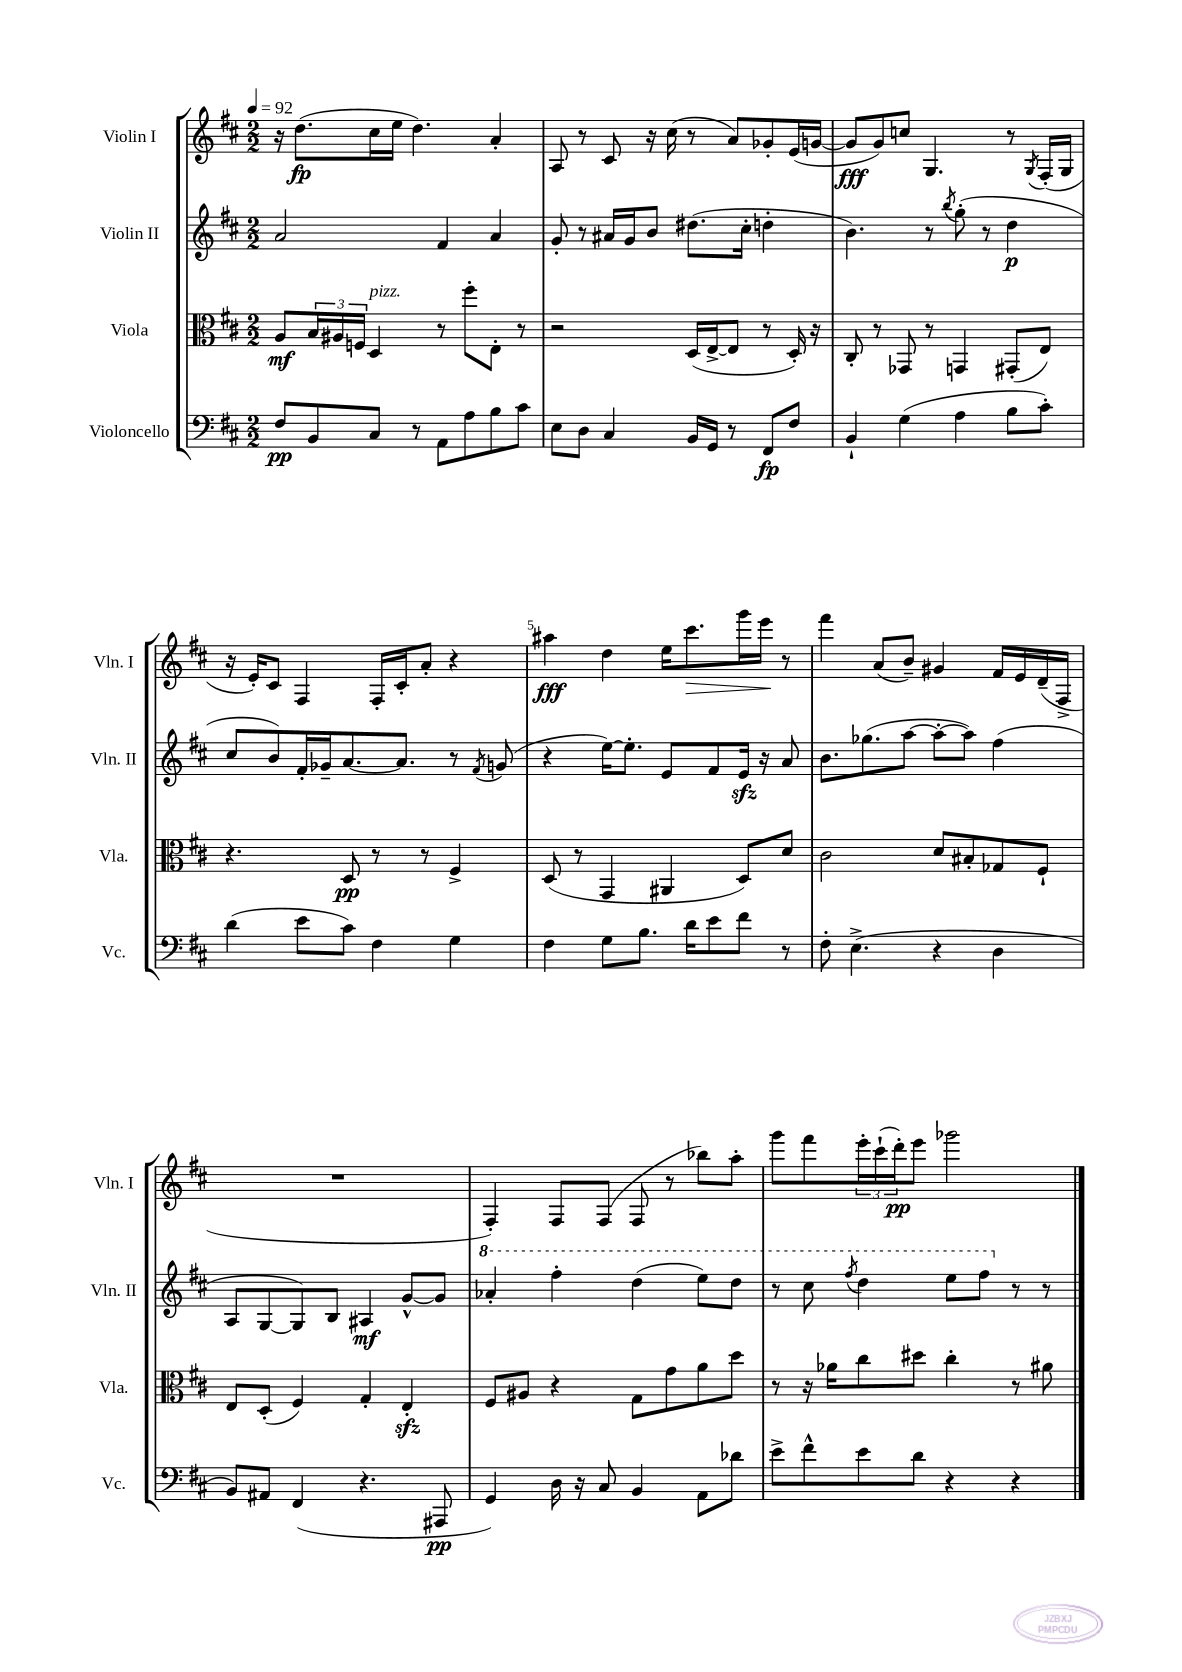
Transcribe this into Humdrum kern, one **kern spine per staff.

**kern	**dynam	**kern	**dynam	**kern	**dynam	**kern	**dynam
*part4	*part4	*part3	*part3	*part2	*part2	*part1	*part1
*staff4	*staff4	*staff3	*staff3	*staff2	*staff2	*staff1	*staff1
*I"Violoncello	*	*I"Viola	*	*I"Violin II	*	*I"Violin I	*
*I'Vc.	*	*I'Vla.	*	*I'Vln. II	*	*I'Vln. I	*
*clefF4	*	*clefC3	*	*clefG2	*	*clefG2	*
*k[f#c#]	*	*k[f#c#]	*	*k[f#c#]	*	*k[f#c#]	*
*M2/2	*	*M2/2	*	*M2/2	*	*M2/2	*
*MM92	*	*MM92	*	*MM92	*	*MM92	*
=1	=1	=1	=1	=1	=1	=1	=1
8F#/L	pp	8A/L	mf	2a/	.	16r	.
.	.	.	.	.	.	(8.dd\L	fp
8BB/	.	24B/L	.	.	.	.	.
.	.	24A#X/	.	.	.	.	.
.	.	24Fn/JJ	.	.	.	.	.
!	!	!LO:TX:a:i:t=pizz.	!	!	!	!	!
8C#/J	.	4D/	.	.	.	16cc#\L	.
.	.	.	.	.	.	16ee\JJ	.
8r	.	.	.	.	.	4.dd\)	.
8AA\L	.	8r	.	4f#/	.	.	.
8A\	.	8ff#'\L	.	.	.	.	.
8B\	.	8E'\J	.	4a/	.	4a'/	.
8c#\J	.	8r	.	.	.	.	.
=2	=2	=2	=2	=2	=2	=2	=2
8E\L	.	2r	.	8g'/	.	8A/	.
8D\J	.	.	.	8r	.	8r	.
4C#/	.	.	.	16a#X/LL	.	8c#/	.
.	.	.	.	16g/J	.	.	.
.	.	.	.	8b/J	.	16r	.
.	.	.	.	.	.	(16cc#\	.
16BB/LL	.	(16D/LL	.	(8.dd#X\L	.	8r	.
16GG/JJ	.	[16E^/J	.	.	.	.	.
8r	.	8E/J]	.	.	.	8a/L)	.
.	.	.	.	16cc#'\Jk	.	.	.
8FF#/L	fp	8r	.	4ddn'\	.	8g-X'/	.
8F#/J	.	16D'/)	.	.	.	(16e/L	.
.	.	16r	.	.	.	[16gn/JJ	.
=3	=3	=3	=3	=3	=3	=3	=3
4BB`/	.	8C#'/	.	4.b\)	.	8g/L]	fff
.	.	8r	.	.	.	8g/)	.
(4G\	.	8GG-X/	.	.	.	8ccn/J	.
.	.	8r	.	8r	.	4.G/	.
.	.	.	.	8qbb/	.	.	.
4A\	.	4GGn/	.	(8gg'\	.	.	.
.	.	.	.	8r	.	.	.
8B\L	.	(8GG#X'/L	.	4dd\	p	8r	.
.	.	.	.	.	.	8qG/	.
8c#'\J)	.	8E/J)	.	.	.	(16F#'/LL	.
.	.	.	.	.	.	16G/JJ	.
!!LO:LB:g=z
=4	=4	=4	=4	=4	=4	=4	=4
(4d\	.	4.r	.	8cc#/L	.	16r	.
.	.	.	.	.	.	16e'/KL)	.
.	.	.	.	8b/)	.	8c#/J	.
8e\L	.	.	.	16f#'/L	.	4F#/	.
.	.	.	.	16g-X~/J	.	.	.
8c#\J)	.	8D/	pp	[8.a/	.	.	.
4F#\	.	8r	.	.	.	16F#'/LL	.
.	.	.	.	8.a/J]	.	16c#'/J	.
.	.	8r	.	.	.	8a'/J	.
4G\	.	4F#^/	.	8r	.	4r	.
.	.	.	.	8qf#/	.	.	.
.	.	.	.	(8gn/	.	.	.
=5	=5	=5	=5	=5	=5	=5	=5
4F#\	.	(8D/	.	4r	.	4aa#X\	fff
.	.	8r	.	.	.	.	.
8G\L	.	4GG/	.	[16ee\KL)	.	4dd\	.
.	.	.	.	8.ee'\J]	.	.	.
8.B\J	.	.	.	.	.	.	.
.	.	4AA#X/	.	8e/L	.	16ee\KL	.
!	!	!	!	!	!	!	!LO:HP:b
16d\KL	.	.	.	.	.	8.ccc#\	>
8e\	.	.	.	8f#/	.	.	.
8f#\J	.	8D/L)	.	16ezz/Jk	.	16ggg\L	.
.	.	.	.	16r	.	16eee\JJ	.
8r	.	8d/J	.	8a/	.	8r	]
=6	=6	=6	=6	=6	=6	=6	=6
8F#'\	.	2c#\	.	8.b\L	.	4fff#\	.
(4.E^\	.	.	.	.	.	.	.
.	.	.	.	(8.gg-X\	.	.	.
.	.	.	.	.	.	(8a/L	.
.	.	.	.	[8aa\J	.	8b~/J)	.
4r	.	8d/L	.	8aa'\L_	.	4g#X/	.
.	.	8B#X'/	.	8aa\J])	.	.	.
4D\	.	8G-X/	.	(4ff#\	.	16f#/LL	.
.	.	.	.	.	.	16e/	.
.	.	8F#`/J	.	.	.	(16d~/	.
.	.	.	.	.	.	16F#^/JJ	.
!!LO:LB:g=z
=7	=7	=7	=7	=7	=7	=7	=7
8BB/L)	.	8E/L	.	8A/L	.	1r	.
8AA#X/J	.	(8D'/J	.	[8G/	.	.	.
(4FF#/	.	4F#/)	.	8G/])	.	.	.
.	.	.	.	8B/J	.	.	.
4.r	.	4G'/	.	4A#X/	mf	.	.
.	.	4Ezz'/	.	[8g^^/L	.	.	.
8AAA#X/	pp	.	.	8g/J]	.	.	.
=8	=8	=8	=8	=8	=8	=8	=8
*	*	*	*	*8va	*	*	*
4GG/)	.	8F#/L	.	4aa-X'/	.	4F#'/)	.
.	.	8A#X/J	.	.	.	.	.
16D\	.	4r	.	4fff#'\	.	8F#/L	.
16r	.	.	.	.	.	.	.
8C#/	.	.	.	.	.	(8F#/J	.
4BB/	.	8G\L	.	(4ddd\	.	8F#/	.
.	.	8g\	.	.	.	8r	.
8AA\L	.	8a\	.	8eee\L)	.	8bb-X\L)	.
8d-X\J	.	8dd\J	.	8ddd\J	.	8aa'\J	.
=9	=9	=9	=9	=9	=9	=9	=9
8e^\L	.	8r	.	8r	.	8ggg\L	.
8f#^^\	.	16r	.	8ccc#\	.	8fff#\	.
.	.	16a-X\KL	.	.	.	.	.
.	.	.	.	8qfff#/	.	.	.
8e\	.	8cc#\	.	4ddd\	.	24eee'\L	.
.	.	.	.	.	.	(24ccc#`\	.
.	.	.	.	.	.	24ddd'\J)	pp
8d\J	.	8dd#X\J	.	.	.	8eee\J	.
4r	.	4cc#'\	.	8eee\L	.	2ggg-X\	.
.	.	.	.	8fff#\J	.	.	.
*	*	*	*	*X8va	*	*	*
4r	.	8r	.	8r	.	.	.
.	.	8a#X\	.	8r	.	.	.
==	==	==	==	==	==	==	==
*-	*-	*-	*-	*-	*-	*-	*-
